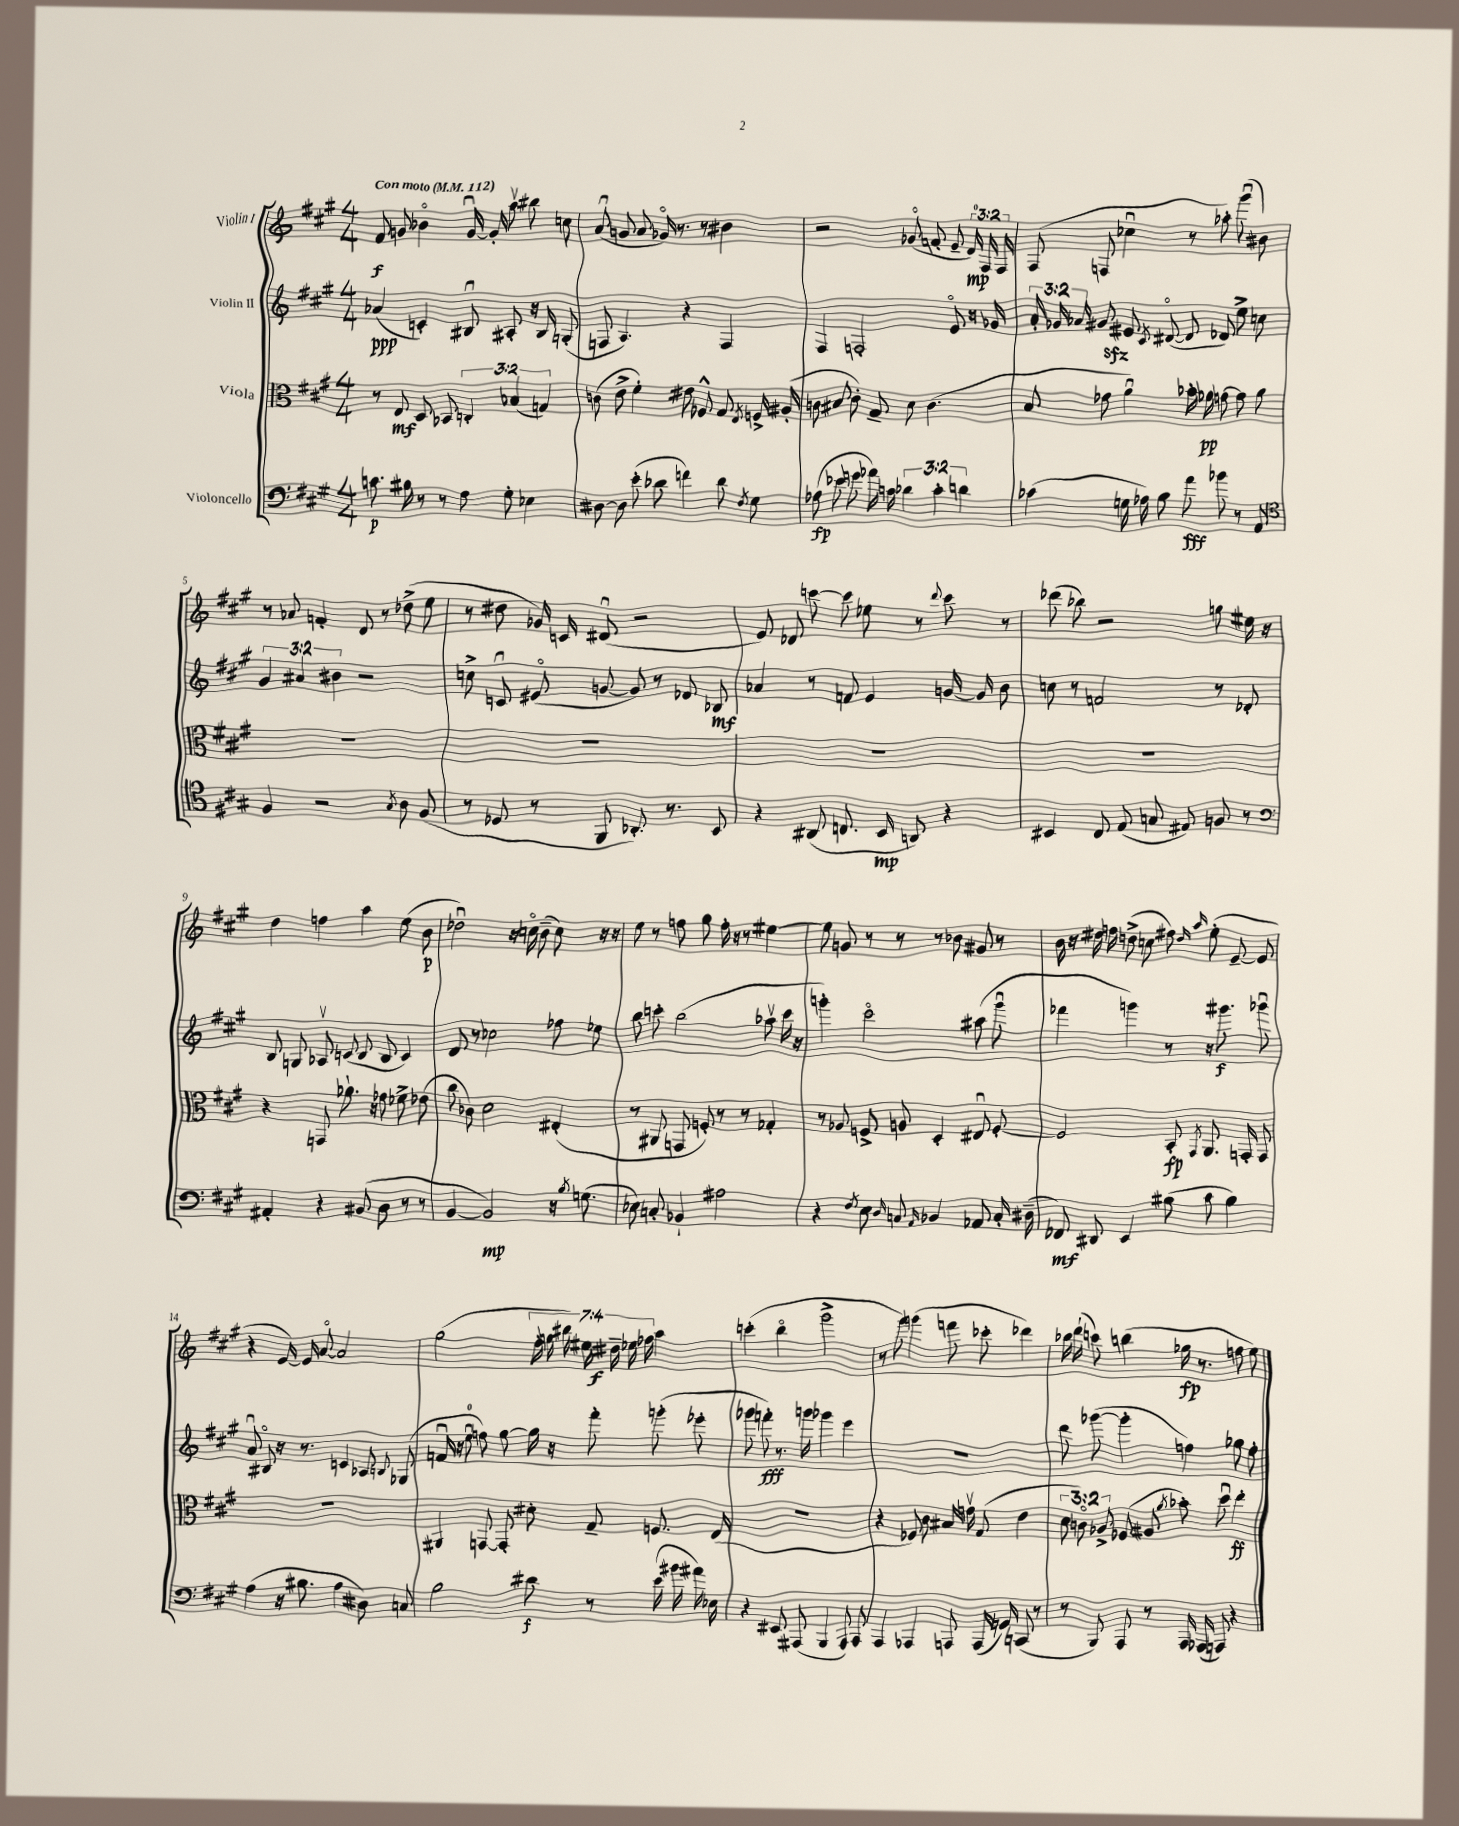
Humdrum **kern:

**kern	**dynam	**kern	**dynam	**kern	**dynam	**kern	**dynam
*part4	*part4	*part3	*part3	*part2	*part2	*part1	*part1
*staff4	*staff4	*staff3	*staff3	*staff2	*staff2	*staff1	*staff1
*I"Violoncello	*	*I"Viola	*	*I"Violin II	*	*I"Violin I	*
*clefF4	*	*clefC3	*	*clefG2	*	*clefG2	*
*k[f#c#g#]	*	*k[f#c#g#]	*	*k[f#c#g#]	*	*k[f#c#g#]	*
*M4/4	*	*M4/4	*	*M4/4	*	*M4/4	*
*MM112	*	*MM112	*	*MM112	*	*MM112	*
=1	=1	=1	=1	=1	=1	=1	=1
!	!	!	!	!	!	!LO:TX:a:B:t=Con moto	!
8.cn\	p	8r	.	(4a-X/	ppp	8f#/	f
.	.	8E/	mf	.	.	8gn/	.
16B#X\	.	.	.	.	.	.	.
8r	.	8D/	.	4cn'/)	.	4b-X\	.
8r	.	8BB-X/	.	.	.	.	.
8A\	.	6Cn'/	.	8B#Xu/	.	[16gu/	.
.	.	.	.	.	.	16g'/]	.
8G#'\	.	.	.	8A#X'/	.	8aav\	.
.	.	(6B-X/	.	.	.	.	.
4E-X\	.	.	.	16r	.	8bb#X\	.
.	.	.	.	16B#/	.	.	.
.	.	6Gn/)	.	.	.	.	.
.	.	.	.	(8Gn'/	.	8ccn\	.
=2	=2	=2	=2	=2	=2	=2	=2
[8D#X\	.	(8cn\	.	8Fn/	.	(8au/	.
8D#\]	.	8e^\	.	4.A/)	.	8gn/	.
(8e'\	.	4f#'\)	.	.	.	8a/	.
8d-X\	.	.	.	.	.	16g-X/)	.
.	.	.	.	.	.	8.r	.
4fn\)	.	8e#X\	.	4r	.	.	.
.	.	8F-X^^/	.	.	.	8r	.
8d-\	.	8G#/	.	4F/	.	4b#X\	.
8qF#/	.	8qE/	.	.	.	.	.
8G#\	.	16Fn^/	.	.	.	.	.
.	.	(16A#X'/	.	.	.	.	.
=3	=3	=3	=3	=3	=3	=3	=3
(8A-X\	fp	8cn\	.	4F#/	.	2r	.
8e-X\	.	8B#X/	.	.	.	.	.
8gn\	.	8c'\)	.	2Fn'/	.	.	.
16a-X\)	.	8G#~/	.	.	.	.	.
16cn\	.	.	.	.	.	.	.
6d-X\	.	8d\	.	.	.	(8g-X/	.
.	.	(4.c\	.	.	.	8fn'/	.
6c'\	.	.	.	.	.	.	.
.	.	.	.	8e/	.	8e~/	.
6dn\	.	.	.	.	.	.	.
.	.	.	.	16r	.	24d/)	mp
.	.	.	.	.	.	24F#/	.
.	.	.	.	16g-X/	.	.	.
.	.	.	.	.	.	24F#/	.
=4	=4	=4	=4	=4	=4	=4	=4
(4c-X\	.	8B/	.	24a'/	.	(8F#/	.
.	.	.	.	24g-X/	.	.	.
.	.	.	.	24a-X/	.	.	.
.	.	8g-X\	.	8g#Xzz/	.	8Fn/	.
16Gn\	.	4au\)	.	8e#X/	.	4cc-Xu\	.
16A-X\)	.	.	.	.	.	.	.
.	.	.	.	8qc#/	.	.	.
8B\	.	.	.	([8d#X/	.	.	.
8a\	fff	16b-X'\	.	8d#/]	.	8r	.
.	.	16a-X\	pp	.	.	.	.
8b-X\	.	[8gn\	.	8d-X/)	.	8aa-X'\)	.
8r	.	8g\]	.	8ee^\	.	(8ggg#u\	.
8AA/	.	8a-\	.	8ccn\	.	8b#X\)	.
!!LO:LB:g=z
=5	=5	=5	=5	=5	=5	=5	=5
*clefC4	*	*	*	*	*	*	*
4F#/	.	1r	.	6g#/	.	8r	.
.	.	.	.	.	.	8a-X/	.
.	.	.	.	6a#X/	.	.	.
2r	.	.	.	.	.	4fn'/	.
.	.	.	.	6b#X\	.	.	.
.	.	.	.	2r	.	8d/	.
.	.	.	.	.	.	8r	.
8qG#/	.	.	.	.	.	.	.
8A\	.	.	.	.	.	(8dd-X^\	.
(8F#/	.	.	.	.	.	8ee\	.
=6	=6	=6	=6	=6	=6	=6	=6
8r	.	1r	.	8ccn^\	.	8r	.
8D-X/	.	.	.	8cnu/	.	8dd#X\	.
8r	.	.	.	(8e#X/	.	16g-X/)	.
.	.	.	.	.	.	16cn/	.
8FF#/	.	.	.	[8gn/	.	(8d#Xu/	.
8.AA-X'/)	.	.	.	8g/])	.	2r	.
.	.	.	.	8r	.	.	.
8.r	.	.	.	.	.	.	.
.	.	.	.	8d-X/	.	.	.
8BB/	.	.	.	8B-X/	mf	.	.
=7	=7	=7	=7	=7	=7	=7	=7
4r	.	1r	.	4a-X/	.	8e/)	.
.	.	.	.	.	.	8d-X/	.
(8AA#X/	.	.	.	8r	.	[8cccn\	.
8.Cn/	.	.	.	8fn/	.	8ccc\]	.
.	.	.	.	4e/	.	8ee-X\	.
16BB/	mp	.	.	.	.	.	.
8AAn/)	.	.	.	.	.	8r	.
.	.	.	.	.	.	8qqddd/	.
4r	.	.	.	[16gn/	.	8ccc\	.
.	.	.	.	16g/]	.	.	.
.	.	.	.	8b\	.	8r	.
=8	=8	=8	=8	=8	=8	=8	=8
4BB#X/	.	1r	.	8ccn\	.	(8ddd-X\	.
.	.	.	.	8r	.	8bb-X\)	.
8C#/	.	.	.	2fn/	.	2r	.
(8E/	.	.	.	.	.	.	.
8Gn/	.	.	.	.	.	.	.
8E#X/)	.	.	.	.	.	.	.
8Fn/	.	.	.	8r	.	8ggn\	.
8r	.	.	.	8d-X'/	.	16ee#X\	.
.	.	.	.	.	.	16r	.
!!LO:LB:g=z
=9	=9	=9	=9	=9	=9	=9	=9
*clefF4	*	*	*	*	*	*	*
4AA#X'/	.	4r	.	8B/	.	4dd\	.
.	.	.	.	8Gn/	.	.	.
4r	.	8GGn/	.	8A-Xv/	.	4ffn\	.
.	.	8.a-X`\	.	(8cn/	.	.	.
(8BB#X/	.	.	.	8B/	.	4aa\	.
.	.	16r	.	.	.	.	.
8D\	.	8g-X\	.	8B/	.	.	.
8r	.	8f-X^\	.	4c/)	.	(8ee\	.
8r	.	(8e-X\	.	.	.	8b\	p
=10	=10	=10	=10	=10	=10	=10	=10
[4BB/	.	8cc#\	.	8d/	.	2dd-Xu\)	.
.	.	8c-X\)	.	8r	.	.	.
2BB/])	mp	2d\	.	2cc-X\	.	.	.
.	.	.	.	.	.	16r	.
.	.	.	.	.	.	16ccn\	.
.	.	.	.	.	.	(8b~\	.
16r	.	(4E#X'/	.	8ff-X\	.	8cc\)	.
8qB/	.	.	.	.	.	.	.
(8.Gn\	.	.	.	.	.	.	.
.	.	.	.	8ee-X\	.	16r	.
.	.	.	.	.	.	16r	.
=11	=11	=11	=11	=11	=11	=11	=11
8E-X\)	.	8r	.	8bb\	.	8ee\	.
8Cn'/	.	8AA#X/	.	8cccn'\	.	8r	.
4BB-X`/	.	8GGn/	.	(2bb\	.	8ffn\	.
.	.	8Fn'/)	.	.	.	8gg#\	.
2A#X\	.	8r	.	.	.	16ff'\	.
.	.	.	.	.	.	16r	.
.	.	8r	.	.	.	8r	.
.	.	4G-X'/	.	8aa-Xv\	.	[4ee#X\	.
.	.	.	.	16ccc\	.	.	.
.	.	.	.	16r	.	.	.
=12	=12	=12	=12	=12	=12	=12	=12
4r	.	8r	.	4gggn'\)	.	8ee#\]	.
.	.	8A-X/	.	.	.	8gn/	.
8qF#/	.	.	.	.	.	.	.
8E\	.	8Fn^/	.	2ccc#\	.	8r	.
16qqD/	.	.	.	.	.	.	.
8Cn/	.	8An/	.	.	.	8r	.
16qqAA/	.	.	.	.	.	.	.
4BB-X/	.	4D'/	.	.	.	8r	.
.	.	.	.	.	.	8b-X\	.
8AA-X/	.	8E#Xu/	.	(8aa#X\	.	8g#X/	.
16C'/	.	[8F'/	.	8gggu\	.	8r	.
(16D#X~\	.	.	.	.	.	.	.
=13	=13	=13	=13	=13	=13	=13	=13
8FF-X/)	mf	2F/]	.	4fff-X\	.	16b\	.
.	.	.	.	.	.	16r	.
8DD#X/	.	.	.	.	.	16dd#X\	.
.	.	.	.	.	.	16ffn\	.
4EE/	.	.	.	4gggn\)	.	(8ddn^\	.
.	.	.	.	.	.	8ccn\	.
(8B#X\	.	8BB'/	fp	8r	.	8ff#X\)	.
.	.	.	.	.	.	16qqdd/	.
.	.	8qGG#/	.	.	.	16qqaa/	.
8c#\	.	8.AA/	.	16r	.	(8ee'\	.
.	.	.	.	8.ggg#X\	f	.	.
4B#\)	.	.	.	.	.	[8e~/	.
.	.	16GGn'/	.	.	.	.	.
.	.	8GG/	.	8ggg-Xu\	.	8e/]	.
!!LO:LB:g=z
=14	=14	=14	=14	=14	=14	=14	=14
(4A\	.	1r	.	8au/	.	4r	.
.	.	.	.	8B#X/	.	.	.
16r	.	.	.	16r	.	[16e/)	.
8.B#X\	.	.	.	8.r	.	16e/]	.
.	.	.	.	.	.	[8a/	.
4A\	.	.	.	4cn/	.	2a/]	.
8D#X\)	.	.	.	8A-X/	.	.	.
.	.	.	.	8qqBn/	.	.	.
8Cn/	.	.	.	(8G-X/	.	.	.
=15	=15	=15	=15	=15	=15	=15	=15
2B\	.	4AA#X/	.	16fnu/	.	(2gg#\	.
.	.	.	.	16r	.	.	.
.	.	.	.	8eeu\	.	.	.
.	.	[8GGn/	.	8ffn\)	.	.	.
.	.	8GG'/]	.	[8gg#\	.	.	.
8d#X\	f	8d#X'\	.	16gg#\]	.	28ff#'\	.
.	.	.	.	.	.	28ggn\	.
.	.	.	.	16r	.	.	.
.	.	.	.	.	.	28bb#X\)	.
.	.	.	.	.	.	28ee#X\	.
8r	.	8G#~/	.	8fff#'\	.	.	.
.	.	.	.	.	.	28dd#X~\	f
.	.	.	.	.	.	28ee-X\	.
.	.	.	.	.	.	28ff-X\	.
(16e\	.	8.Fn/	.	(8gggn'\	.	4aa\	.
16b#X\	.	.	.	.	.	.	.
16a#X\)	.	.	.	8eee-X'\	.	.	.
16E-X\	.	(16E/	.	.	.	.	.
=16	=16	=16	=16	=16	=16	=16	=16
4r	.	1r	.	8ggg-X\	.	(4cccn'\	.
.	.	.	.	8fffn'\)	fff	.	.
8EE#X/	.	.	.	8.r	.	4bb\	.
(8AAA#X/	.	.	.	.	.	.	.
.	.	.	.	16gggn\	.	.	.
4BBB/	.	.	.	4ggg-X\	.	2ggg#^\	.
8AAA#/)	.	.	.	4eee\	.	.	.
8AAA#/	.	.	.	.	.	.	.
=17	=17	=17	=17	=17	=17	=17	=17
4AAA/	.	4r	.	1r	.	8r	.
.	.	.	.	.	.	8ggg#\)	.
4AAA-X/	.	8F-X/)	.	.	.	(4gggn\	.
.	.	8c#\	.	.	.	.	.
8AAAn/	.	16B#X/	.	.	.	8fffn\	.
.	.	16gnv\	.	.	.	.	.
(16AAA/	.	(8G#/	.	.	.	8ccc-X'\	.
16GGn/)	.	.	.	.	.	.	.
(8CCn/	.	4e\	.	.	.	4ddd-X\)	.
8r	.	.	.	.	.	.	.
=18	=18	=18	=18	=18	=18	=18	=18
8r	.	12d\	.	8ddd\	.	16bb-X\	.
.	.	.	.	.	.	(16ddd`\	.
.	.	12cn\)	.	.	.	.	.
8BBB/)	.	.	.	([8ggg-X\	.	8cccn\)	.
.	.	12A-X^/	.	.	.	.	.
8AAA/	.	(8F-X/	.	4ggg-'\]	.	(4bbn\	.
8r	.	8A#X/	.	.	.	.	.
.	.	8qa/	.	.	.	.	.
16AAA/	.	8b-X'\)	.	4ffn\)	.	16gg-X\	fp
(16AAA-X/	.	.	.	.	.	8.r	.
8AAAn/)	.	8ddu\	.	.	.	.	.
4r	.	4ee'\	ff	8gg-X\	.	8ffn\	.
.	.	.	.	8ff'\	.	8ee\)	.
==	==	==	==	==	==	==	==
*-	*-	*-	*-	*-	*-	*-	*-
